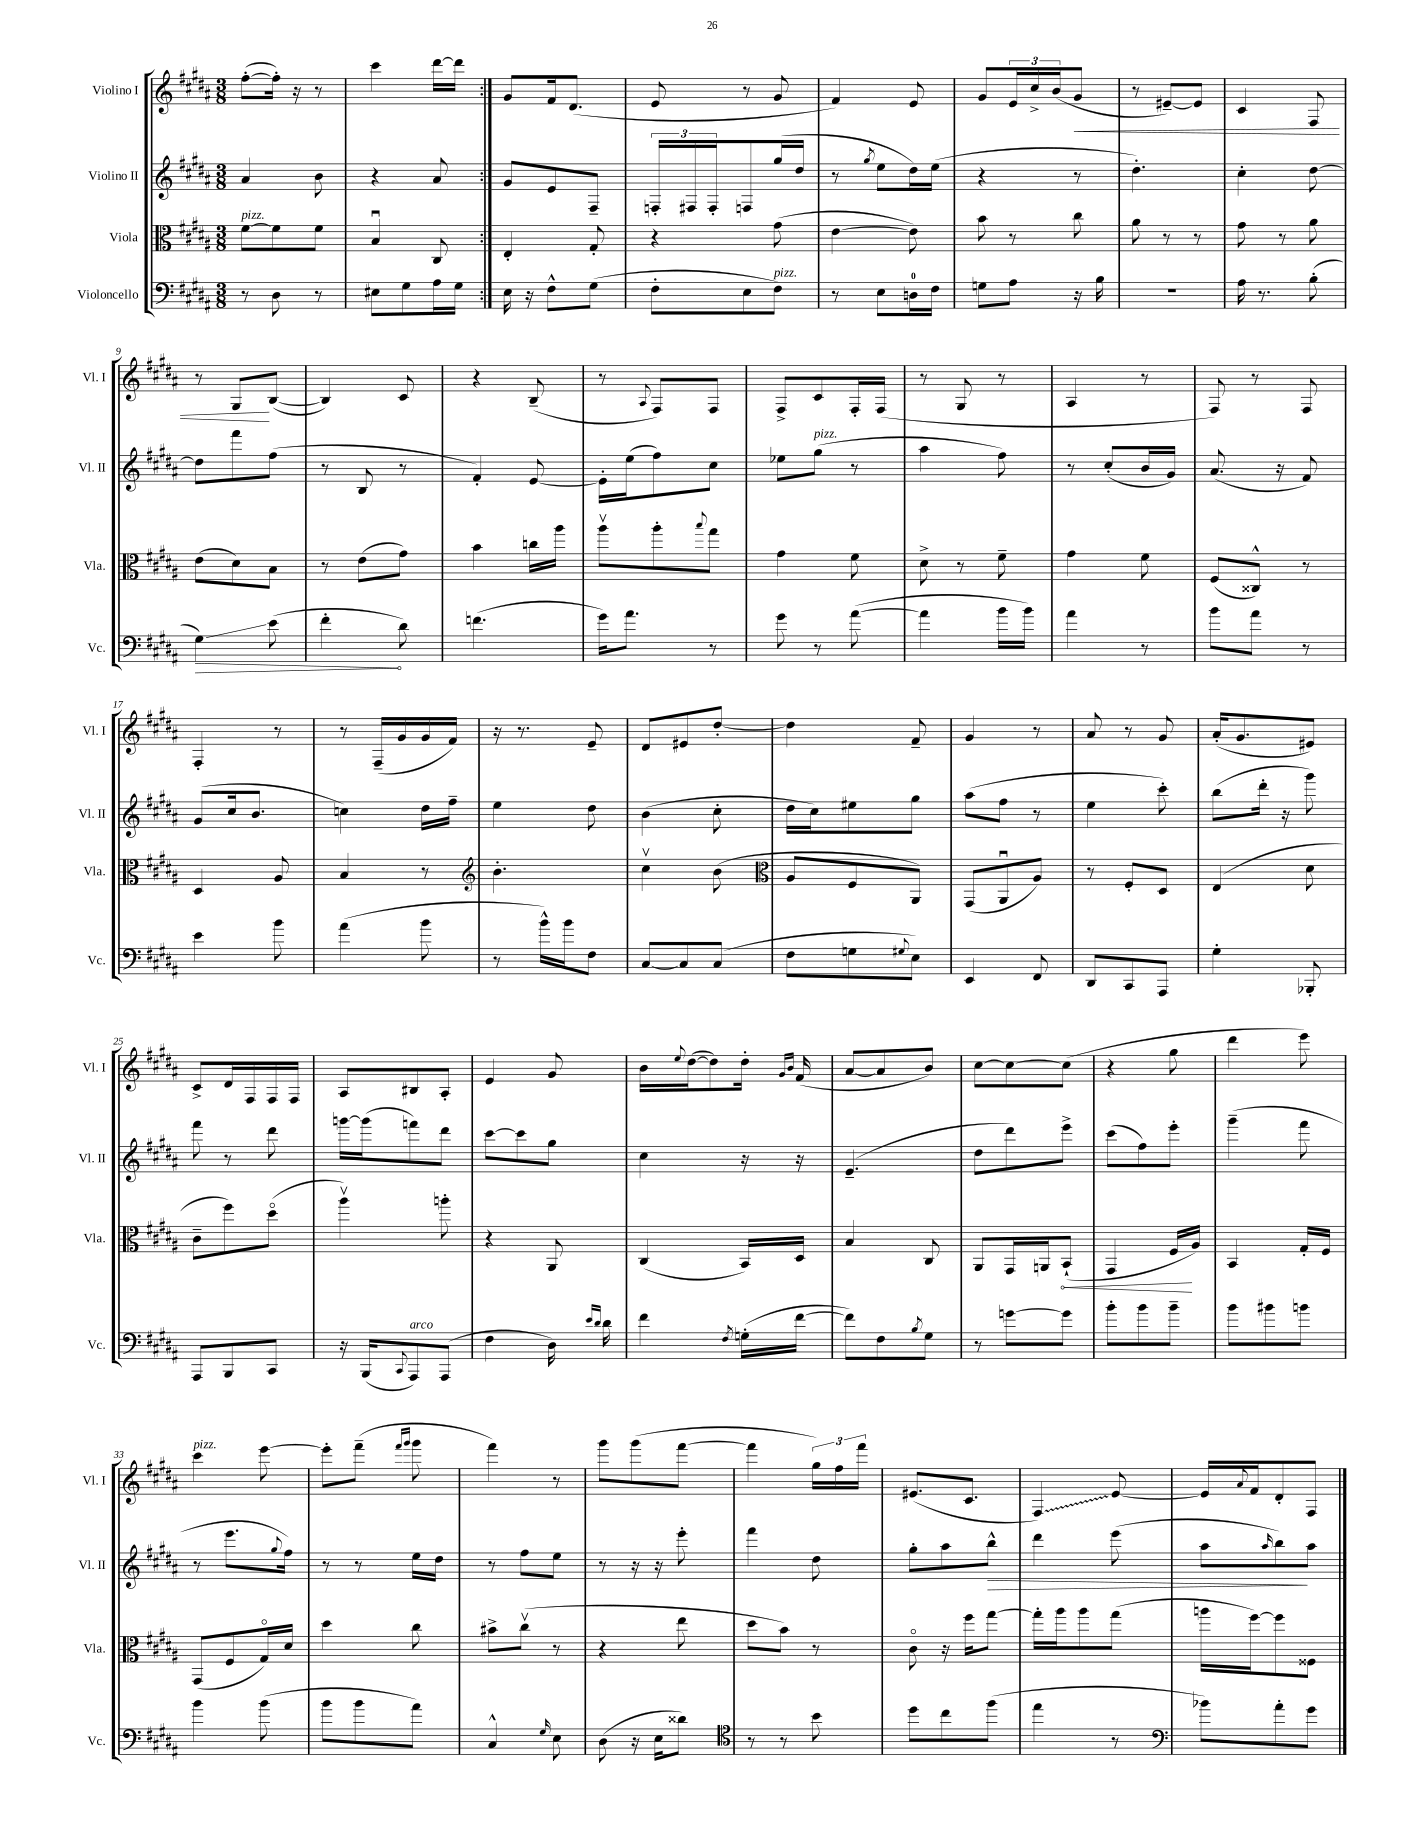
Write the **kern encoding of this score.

**kern	**kern	**kern	**kern
*staff4	*staff3	*staff2	*staff1
*clefF4	*clefC3	*clefG2	*clefG2
*k[f#c#g#d#a#]	*k[f#c#g#d#a#]	*k[f#c#g#d#a#]	*k[f#c#g#d#a#]
*M3/8	*M3/8	*M3/8	*M3/8
8r	[8f#\L	4a#/	([8ff#'\L
8D#\	8f#\]	.	16ff#'\]Jk)
.	.	.	16r
8r	8f#\J	8b\	8r
=	=	=	=
8E#\L	4Bu/	4r	4ccc#\
8G#\	.	.	.
16A#\L	8C#/	8a#/	[16ddd#\LL
16G#\JJ	.	.	16ddd#\]JJ
=:|!	=:|!	=:|!	=:|!
16E\	4E'/	8g#/L	8g#/L
16r	.	.	.
8F#^^\L	.	8e/	16f#/k
.	.	.	(8.d#/J
(8G#\J	8G#'/	8F#~/J	.
=	=	=	=
8F#'\L	4r	24F'/LL	8e/
.	.	24F#/	.
.	.	24F#'/J	.
8E\	.	8F/	8r
8F#\J)	(8g#\	(16gg#/L	8g#/
.	.	16dd#/JJ	.
=	=	=	=
8r	[4e\	8r	4f#/)
.	.	8qgg#/	.
8E\L	.	8ee\L	.
16D\L	8e\])	16dd#\L)	8e/
16F#\JJ	.	(16ee\JJ	.
=	=	=	=
8G\L	8b\	4r	8g#/L
8A#\J	8r	.	24e/L
.	.	.	24cc#^/
.	.	.	(24b/J
16r	8cc#\	8r	8g#/J
16B\	.	.	.
=	=	=	=
4.r	8a#\	4.dd#'\)	8r
.	8r	.	[8e#~/L)
.	8r	.	8e#/]J
=	=	=	=
16A#\	8g#\	4cc#'\	4c#/
8.r	.	.	.
.	8r	.	.
(8B'\	8a#\	[8dd#\	8F#/
=	=	=	=
4G#\)	(8e\L	8dd#\]L	8r
.	8d#\)	8fff#\	8G#/L
(8e\	8B\J	(8ff#\J	([8B/J
=	=	=	=
4f#'\	8r	8r	4B/])
.	(8e\L	8B/	.
8d#\)	8g#\J)	8r	8c#/
=	=	=	=
(4.f\	4b\	4f#'/)	4r
.	16cc\LL	[8e/	(8B~/
.	16aa#\JJ	.	.
=	=	=	=
16g#\LK)	8aa#v\L	16e'\]LL	8r
8.a#\J	.	(16ee\J	.
.	.	.	8qqA#/
.	8aa#'\	8ff#\)	8F#/L)
.	8qqbb/	.	.
8r	8gg#\J	8cc#\J	8F#/J
=	=	=	=
8g#\	4g#\	8ee-\L	8F#^/L
8r	.	(8gg#\J	8c#/
([8a#\	8f#\	8r	16F#'/L
.	.	.	(16F#/JJ
=	=	=	=
4a#\]	8d#^\	4aa#\	8r
.	8r	.	8G#/
16b\LL	8f#~\	8ff#\)	8r
16b\JJ)	.	.	.
=	=	=	=
4a#\	4g#\	8r	4A#/
.	.	(8cc#'/L	.
8r	8f#\	16b/L	8r
.	.	16g#/JJ)	.
=	=	=	=
8b\L	(8F#/L	(8.a#/	8F#/)
8a#\J	8C##^^/J)	.	8r
.	.	16r	.
8r	8r	8f#/)	8F#/
=	=	=	=
4e\	4D#/	(8g#/L	4F#'/
.	.	16cc#/k	.
.	.	8.b/J	.
8b\	8A#/	.	8r
=	=	=	=
(4a#\	4B/	4cc\)	8r
.	.	.	(16F#~/LL
.	.	.	16g#/
8b\	8r	16dd#\LL	16g#/
.	.	16ff#~\JJ	16f#/JJ)
=	=	=	=
*	*clefG2	*	*
8r	4.b'\	4ee\	16r
.	.	.	8.r
16b^^\LL)	.	.	.
16b\J	.	.	.
8F#\J	.	8dd#\	8e~/
=	=	=	=
[8C#/L	4cc#v\	(4b\	8d#/L
8C#/]	.	.	8e#/
(8C#/J	(8b\	8cc#'\	[8dd#'/J
=	=	=	=
*	*clefC3	*	*
8F#\L	8A#/L	16dd#\LL	4dd#\]
.	.	16cc#\J)	.
8G\	8F#/	8ee#\	.
8qqG#/	.	.	.
8E\J)	8AA#/J)	8gg#\J	8f#~/
=	=	=	=
4EE/	(8GG#/L	(8aa#\L	4g#/
.	8AA#u/	8ff#\J	.
8FF#/	8A#/J)	8r	8r
=	=	=	=
8DD#/L	8r	4ee\	8a#/
8CC#/	8F#'/L	.	8r
8AAA#/J	8D#/J	8ccc#'\)	8g#/
=	=	=	=
4G#'\	(4E/	(8bb\L	(16a#'/LK
.	.	.	8.g#/
.	.	16ddd#'\Jk	.
.	.	16r	.
8BBB-'/	8d#\	8ggg#\)	8e#/J)
=	=	=	=
8AAA#/L	8c#~\L	8fff#\	8c#^/L
8BBB/	8ff#\)	8r	16d#/L
.	.	.	16F#/
8CC#/J	(8dd#o\J	8ddd#\	16F#/
.	.	.	16F#/JJ
=	=	=	=
16r	4aa#v\)	[16ggg\LL	8A#/L
(16BBB/LK	.	(16ggg\]J	.
8qqCC#/	.	.	.
8AAA#/)	.	8fff\)	8B#/
(8AAA#/J	8aa'\	8ddd#\J	8A#'/J
=	=	=	=
4F#\	4r	[8ccc#\L	4e/
.	.	8ccc#\]	.
16D#\)	8AA#/	8gg#\J	8g#/
16qqe/LL	.	.	.
16qqd#/JJ	.	.	.
16d#\	.	.	.
=	=	=	=
4f#\	(4C#/	4cc#\	16b\LL
.	.	.	8qqee/
.	.	.	([16dd#\J
.	.	.	8dd#\])
8qF#/	.	.	.
(16G'\LL	16BB/LL)	16r	16dd#'\Jk
.	.	.	16qqg#/LL
.	.	.	16qqb/JJ
[16f#\JJ	16D#/JJ	16r	(16f#/
=	=	=	=
8f#\]L)	4B/	(4.e~/	[8a#/L
8F#\	.	.	8a#/]
8qB/	.	.	.
8G#\J	8C#/	.	8b/J)
=	=	=	=
8r	8AA#/L	8dd#\L	[8cc#\L
[8g\L	16GG#/L	8ddd#\)	8cc#\_
.	16AA/J	.	.
8g\]J	(8BB`/J	8eee^\J	(8cc#\]J
=	=	=	=
8b'\L	4GG#/	(8ccc#\L	4r
8b\	.	8ff#\)	.
8b~\J	16F#/LL	8eee'\J	8gg#\
.	16A#/JJ)	.	.
=	=	=	=
8b\L	4BB/	(4ggg#~\	4ddd#\
8b#\	.	.	.
8b\J	16G#'/LL	8fff#\	8eee\)
.	16F#/JJ	.	.
=	=	=	=
4b\	(8GG#/L	8r	4ccc#\
.	8F#/	8.eee\L	.
(8b\	16G#o/L)	.	[8eee\
.	.	8qqgg#/	.
.	16d#/JJ	16ff#\Jk)	.
=	=	=	=
8b\L	4dd#\	8r	8eee'\]L
8b\	.	8r	(8fff#~\J
.	.	.	16qqfff#/LL
.	.	.	16qqggg#/JJ
8a#\J)	8cc#\	16ee\LL	8ggg#\
.	.	16dd#\JJ	.
=	=	=	=
4C#^^/	8b#^\L	8r	4fff#\)
.	(8cc#v\J	8ff#\L	.
16qqG#/	.	.	.
8E\	8r	8ee\J	8r
=	=	=	=
(8D#\	4r	8r	8ggg#\L
16r	.	16r	(8ggg#\
16E\LK	.	16r	.
8d##\J)	8ee\	8eee'\	[8fff#\J
=	=	=	=
*clefC4	*	*	*
8r	8dd#\L	4fff#\	4fff#\]
8r	8b\J)	.	.
8b\	8r	8dd#\	24gg#\LL)
.	.	.	24ff#\
.	.	.	24fff#\JJ
=	=	=	=
8dd#\L	8c#o\	8gg#'\L	(8.e#/L
8cc#\	16r	8aa#\	.
.	16ff#\LK	.	8.c#/J
(8ff#\J	[8gg#\J	8bb^^\J	.
=	=	=	=
4ee\	16gg#'\]LL	4ddd#\	4F#/)
.	16aa#\J	.	.
.	8aa#\	.	.
8r	(8gg#\J	(8eee\	[8e/
=	=	=	=
*clefF4	*	*	*
8b-\L)	16aa\LL	8aa#\L	16e/]LL
.	.	.	8qqa#/
.	[16ff#\J)	.	16f#/J
.	.	16qqaa#/	.
8a#'\	8ff#\]	8bb\)	8d#'/
8g#\J	8F##\J	8aa#\J	8F#/J
==	==	==	==
*-	*-	*-	*-
